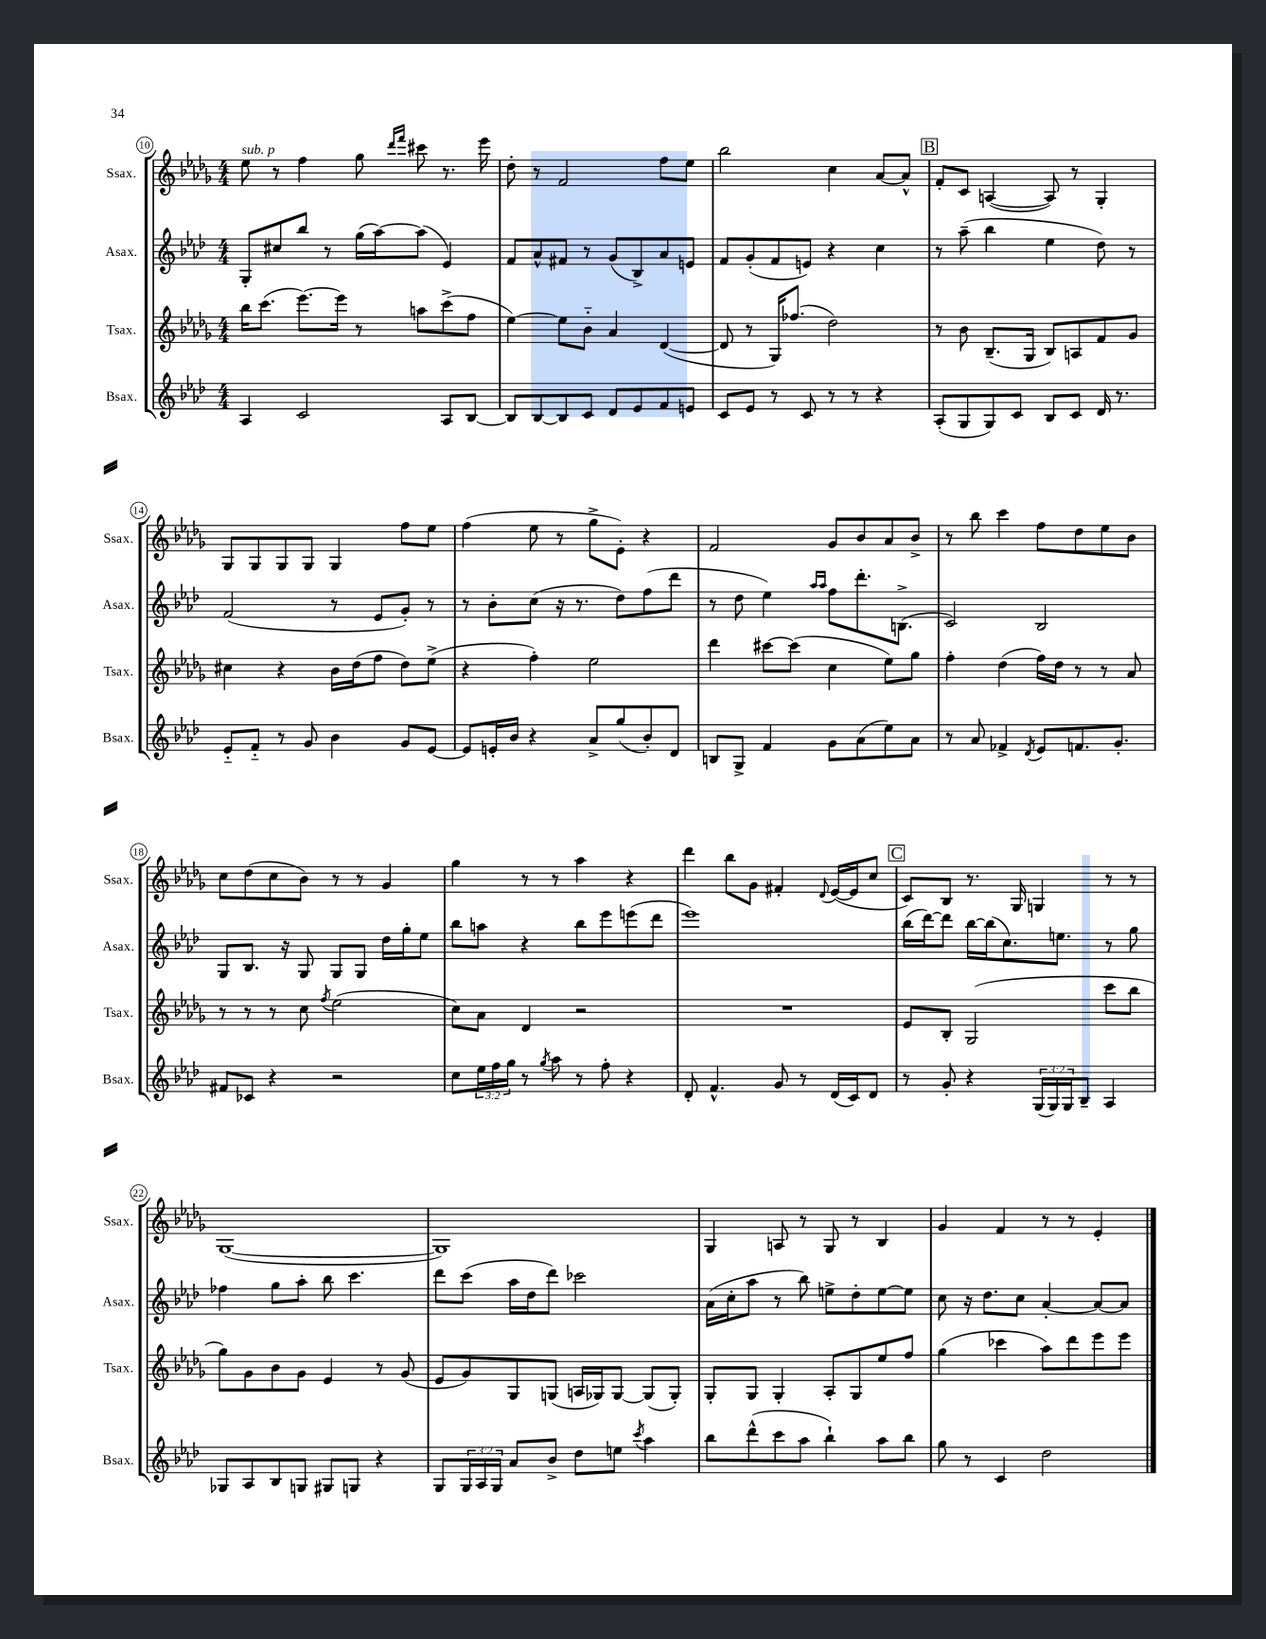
<<
\new StaffGroup <<
\new Staff = "s0" \with { instrumentName = "Ssax." shortInstrumentName = "Ssax." } {
    \clef treble \key des \major \numericTimeSignature \time 4/4
    ees''8^\markup { \italic "sub. p" } r8 f''4 ges''8 \grace { des'''16 f'''16 } cis'''8 r8. ees'''16 |
    des''8-. r8 f'2 f''8 ees''8 |
    bes''2 c''4 aes'8~ aes'8-^ |
    \mark \markup { \box "B" } f'8-. c'8 a4~( a8) r8 ges4-. |
    ges8 ges8 ges8 ges8 ges4 f''8 ees''8 |
    f''4( ees''8 r8 ges''8-> ees'8-.) r4 |
    f'2 ges'8 bes'8 aes'8 bes'8-> |
    r8 bes''8 c'''4 f''8 des''8 ees''8 bes'8 |
    c''8 des''8( c''8 bes'8) r8 r8 ges'4 |
    ges''4 r8 r8 aes''4 r4 |
    des'''4 bes''8 ges'8 fis'4-. \appoggiatura { des'8 } ees'16~( ees'16 c''8 |
    \mark \markup { \box "C" } c'8) bes8 r8. ges16 g4 r8 r8 |
    ges1~( |
    ges1) |
    ges4 a8 r8 ges8 r8 bes4 |
    ges'4 f'4 r8 r8 ees'4-. \bar "|." |
}
\new Staff = "s1" \with { instrumentName = "Asax." shortInstrumentName = "Asax." } {
    \clef treble \key aes \major \numericTimeSignature \time 4/4
    g8-. cis''8 bes''8 r8 g''16( aes''16~) aes''8( ees'4) |
    f'8 aes'8-^ fis'8 r8 g'8( bes8->) aes'8 e'8 |
    f'8 g'8-.( f'8 e'8) r4 c''4 |
    \mark \markup { \box "B" } r8 aes''8--( bes''4 ees''4 des''8) r8 |
    f'2( r8 ees'8 g'8-.) r8 |
    r8 bes'8-. c''8( r16 r8. des''8) f''8( des'''8 |
    r8 des''8 ees''4) \grace { aes''16 aes''16 } f''8 des'''8.-. b8.->( |
    c'2) bes2 |
    g8 bes8. r16 g8 g8 g8 des''16 g''16-. ees''8 |
    bes''8 a''8 r4 bes''8 ees'''8 e'''8( des'''8 |
    ees'''1) |
    \mark \markup { \box "C" } bes''16( des'''16~) des'''8 bes''16~ bes''16( c''8.) e''8. r8 g''8 |
    fes''4 g''8 aes''8-. bes''8 c'''4. |
    des'''8 c'''8( aes''16 des''16 des'''8) ces'''2 |
    aes'16( c''16-. aes''8 r8 bes''8) e''8-> des''8-. e''8~ e''8 |
    c''8 r16 des''8. c''8 aes'4~-. aes'8~ aes'8 \bar "|." |
}
\new Staff = "s2" \with { instrumentName = "Tsax." shortInstrumentName = "Tsax." } {
    \clef treble \key des \major \numericTimeSignature \time 4/4
    bes''16 c'''8.( ees'''8.~) ees'''16 r8 a''8 c'''8->( f''8 |
    ees''4~) ees''8 bes'8-_ aes'4 des'4~( |
    des'8 r8 ges16) fes''8.( des''2) |
    \mark \markup { \box "B" } r8 bes'8 bes8.--( ges16 bes8) a8 f'8 ges'8 |
    cis''4 r4 bes'16 des''16( f''8 des''8) ees''8->( |
    r4 f''4-.) ees''2 |
    des'''4 cis'''8~ cis'''8( c''4 ees''8) ges''8 |
    f''4-. des''4( f''16) des''16 r8 r8 aes'8 |
    r8 r8 r8 c''8 \acciaccatura { f''8 } ees''2( |
    c''8) aes'8 des'4 r2 |
    R1 |
    \mark \markup { \box "C" } ees'8 bes8-. ges2( c'''8 bes''8 |
    ges''8) ges'8 bes'8 ges'8 ees'4 r8 ges'8( |
    ees'8 ges'8) ges8 g8( a16 ges16) ges8~ ges8( ges8-.) |
    ges8-. ges8 ges4-. aes8-. ges8 ees''8 f''8 |
    ges''4( ces'''4 aes''8) des'''8 ees'''8 ees'''8 \bar "|." |
}
\new Staff = "s3" \with { instrumentName = "Bsax." shortInstrumentName = "Bsax." } {
    \clef treble \key aes \major \numericTimeSignature \time 4/4 \override Staff.TupletNumber.text = #tuplet-number::calc-fraction-text
    aes4 c'2 aes8 bes8~ |
    bes8 bes8~ bes8 c'8 des'8 ees'8 f'8 e'8 |
    c'8 ees'8 r8 c'8 r8 r8 r4 |
    \mark \markup { \box "B" } aes8-.( g8 g8) c'8 bes8 c'8 des'16 r8. |
    ees'8-_ f'8-_ r8 g'8 bes'4 g'8 ees'8~ |
    ees'8 e'16-. bes'16 r4 aes'8-> g''8( bes'8-.) des'8 |
    b8 g8-> f'4 g'8 aes'8( ees''8) aes'8 |
    r8 aes'8 fes'4-> \acciaccatura { des'8 } ees'8 f'8. g'8.-. |
    fis'8 ces'8 r4 r2 |
    c''8 \tuplet 3/2 { ees''16 f''16 g''16 } r8 \acciaccatura { g''8 } aes''8 r8 f''8-. r4 |
    des'8-. f'4.-^ g'8 r8 des'16( c'16) des'8 |
    \mark \markup { \box "C" } r8 g'8-. r4 \tuplet 3/2 { g16( g16) g16 } bes8-- aes4 |
    ges8 aes8 bes8 g8 gis8 g8 r4 |
    g8 \tuplet 3/2 { g16 aes16 g16 } aes'8 bes'8-> des''8 e''8 \acciaccatura { c'''8 } aes''4 |
    bes''8 des'''8-^( c'''8 aes''8 bes''4-!) aes''8 bes''8 |
    g''8 r8 c'4 des''2 \bar "|." |
}
>>
>>
\layout { \context { \Score currentBarNumber = #10 \override BarNumber.stencil = #(make-stencil-circler 0.1 0.3 ly:text-interface::print) } }
